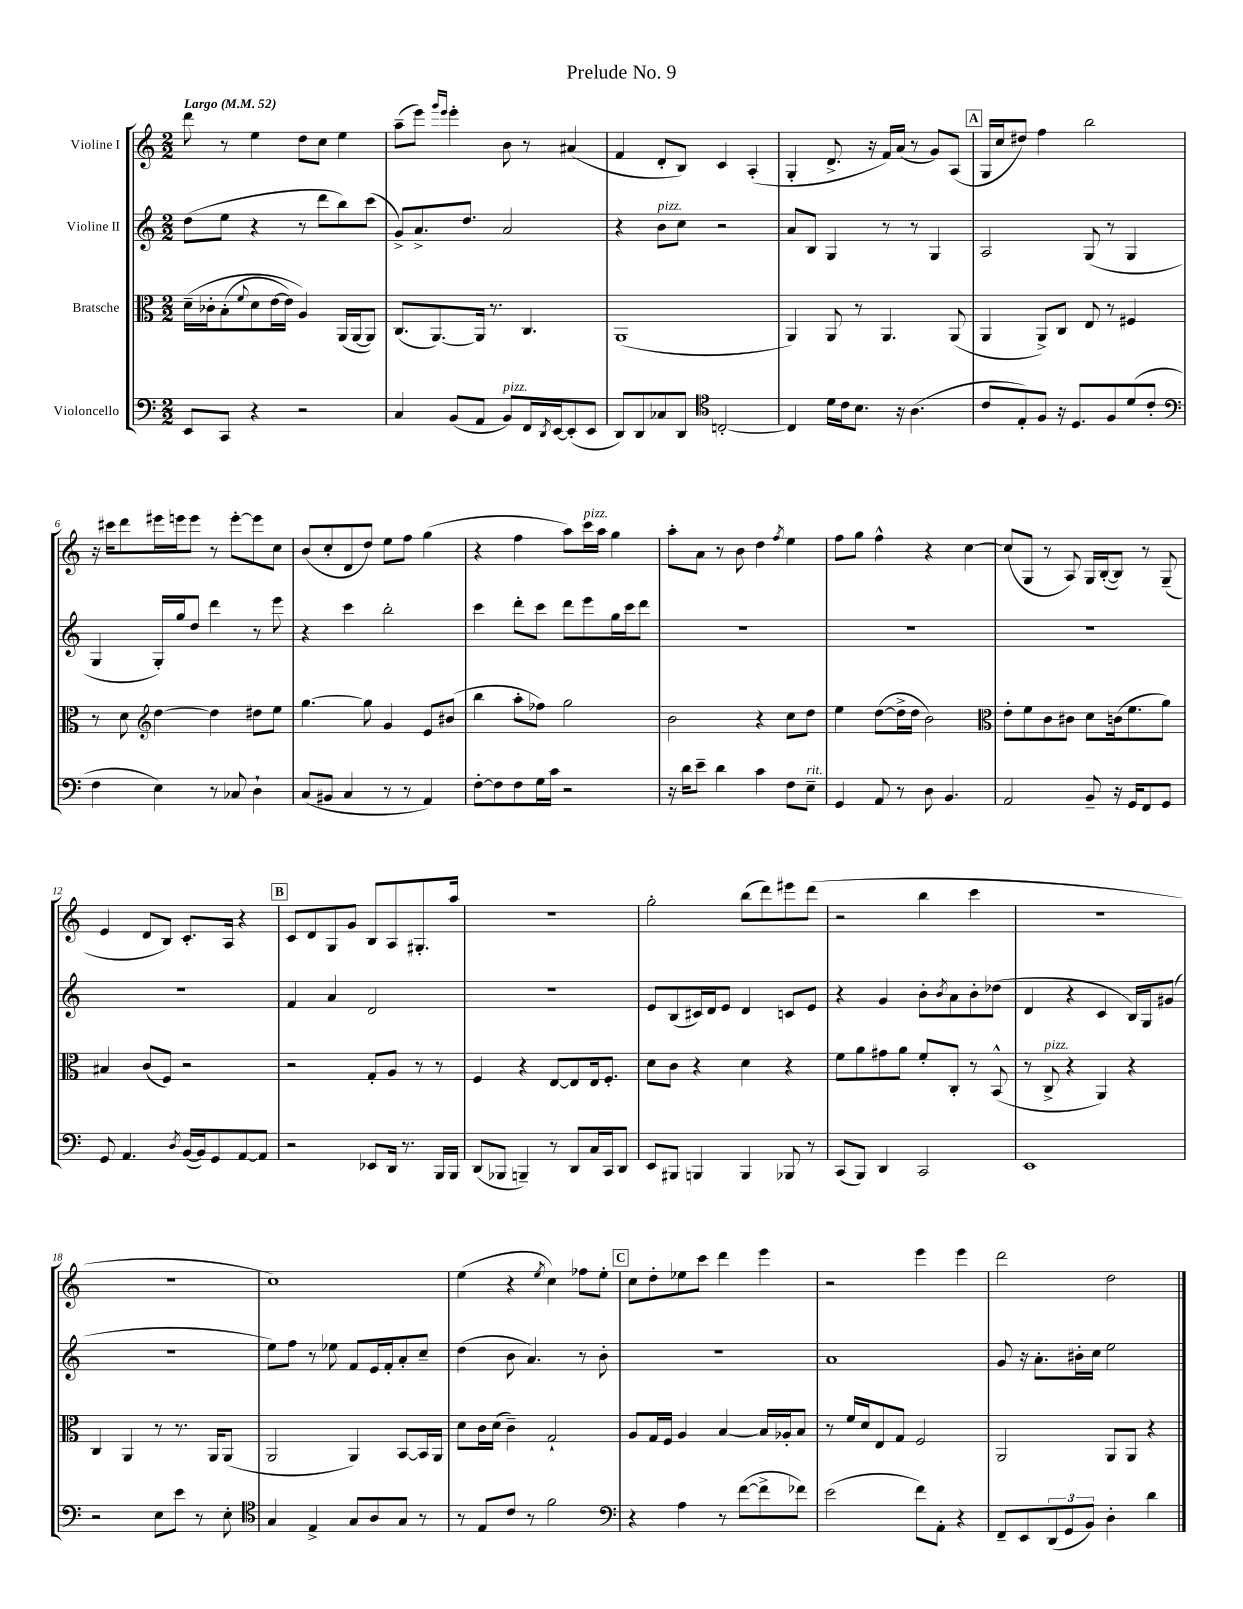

**kern	**kern	**kern	**kern
*staff4	*staff3	*staff2	*staff1
*clefF4	*clefC3	*clefG2	*clefG2
*k[]	*k[]	*k[]	*k[]
*M2/2	*M2/2	*M2/2	*M2/2
*MM52	*MM52	*MM52	*MM52
8EE	&(16d~	(8dd	8ddd
.	16c-'	.	.
8CC	(8B'	8ee	8r
.	8qqf	.	.
4r	8d	4r	4ee
.	[16e	.	.
.	16e])	.	.
2r	4A&)	8r	8dd
.	.	8ddd	8cc
.	(16AA	8bb)	4ee
.	[16AA	.	.
.	8AA])	(8ccc	.
=	=	=	=
4C	(8.C	8g^)	(8aa~
.	.	8.a^	8eee)
.	[8.AA)	.	.
.	.	.	16qqggg
.	.	.	16qqeee
(8BB	.	.	4eee'
.	.	8.dd	.
8AA	16AA]	.	.
.	8.r	.	.
8BB)	.	2a	8b
16FF	4.C	.	8r
8qDD	.	.	.
[16EE	.	.	.
(8EE']	.	.	(4a#
8EE	.	.	.
=	=	=	=
8DD)	(1AA	4r	4f
8DD	.	.	.
8C-	.	8b	8d'
8DD	.	8cc	8B)
*clefC4	*	*	*
[2C'	.	2r	4c
.	.	.	(4A'
=	=	=	=
4C]	4AA)	8a	4G'
.	.	8B	.
16d	8AA	4G	8.d^
16c	.	.	.
8.B	8r	.	.
.	.	.	16r
.	4.AA	8r	16f)
16r	.	.	(16a
(4.A	.	8r	8r
.	.	4G	8g)
.	(8AA	.	(8A
=	=	=	=
8c	4AA	2A	16G
.	.	.	16cc
8E')	.	.	8dd#)
8F	8AA^)	.	4ff
16r	8C	.	.
8.D	.	.	.
.	8E	(8G	2bb
8F	8r	8r	.
(8d	4F#	4G	.
8c'	.	.	.
=	=	=	=
*clefF4	*	*	*
4F	8r	4G	16r
.	.	.	16ccc#
.	8d	.	8ddd
*	*clefG2	*	*
4E)	[4dd	16G')	16eee#
.	.	16gg	16eee
.	.	8dd	8eee
8r	4dd]	4ddd	8r
8C-	.	.	[8eee'
4D`	8dd#	8r	8eee]
.	8ee	8eee	8cc
=	=	=	=
(8C	[4.gg	4r	(8b
8BB#	.	.	8cc'
4C	.	4ccc	8d
.	8gg]	.	8dd)
8r	4g	2bb'	8ee
8r	.	.	8ff
4AA)	8e	.	(4gg
.	(8b#	.	.
=	=	=	=
[8F'	4bb	4ccc	4r
8F]	.	.	.
8F	8aa'	8ddd'	4ff
16G	8ff-)	8ccc	.
16c	.	.	.
2r	2gg	8ddd	8aa)
.	.	8eee	16ccc
.	.	.	16aa
.	.	16gg	4gg
.	.	16ccc	.
.	.	8ddd	.
=	=	=	=
16r	2b	1r	8aa'
16d	.	.	.
8e~	.	.	8a
4d	.	.	8r
.	.	.	8b
4c	4r	.	4dd
.	.	.	8qff
8F	8cc	.	4ee
8E~	8dd	.	.
=	=	=	=
4GG	4ee	1r	8ff
.	.	.	8gg
8AA	([8dd	.	4ff^^
8r	16dd^]	.	.
.	16dd	.	.
8D	2b)	.	4r
4.BB	.	.	.
.	.	.	[4cc
=	=	=	=
*	*clefC3	*	*
2AA	8e'	1r	(8cc]
.	8f	.	8G
.	8c	.	8r
.	8c#	.	8A)
8BB~	8d	.	16G
.	.	.	([16B'
16r	(16c	.	8B])
16GG	8.f	.	.
8FF	.	.	8r
8GG	8a)	.	(8G~
=	=	=	=
8GG	4B#	1r	4e
4.AA	.	.	.
.	(8c	.	8d
.	8F)	.	8B)
8qD	.	.	.
([16BB	2r	.	8.c'
16BB])	.	.	.
8GG	.	.	.
.	.	.	16A
[8AA	.	.	4r
8AA]	.	.	.
=	=	=	=
2r	2r	4f	8c
.	.	.	8d
.	.	4a	8G
.	.	.	8g
8EE-	8G'	2d	8B
16DD	8A	.	8A
8.r	.	.	.
.	8r	.	8.G#'
16BBB	8r	.	.
16BBB	.	.	16aa
=	=	=	=
(8DD	4F	1r	1r
8BBB-	.	.	.
4BBB~)	4r	.	.
8r	[8E	.	.
8DD	8E]	.	.
16C	16E	.	.
16CC	8.F'	.	.
8DD	.	.	.
=	=	=	=
8EE	8d	8e	2gg'
8BBB#	8c	(8B	.
4BBB	4r	16c#)	.
.	.	16d	.
.	.	8e	.
4BBB	4d	4d	(8bb
.	.	.	8ddd)
8BBB-	4r	8c	8eee#
8r	.	8e	(8ddd
=	=	=	=
(8CC	8f	4r	2r
8BBB)	8a	.	.
4DD	8g#	4g	.
.	8a	.	.
2CC	8f'	8b'	4bb
.	.	8qb	.
.	8C'	8a	.
.	8r	8b'	4ccc
.	(8BB^^	(8dd-	.
=	=	=	=
1EE	8r	4d	1r
.	8C^	.	.
.	4r	4r	.
.	4AA)	4c	.
.	4r	16B)	.
.	.	16G	.
.	.	(8g#	.
=	=	=	=
2r	4C	1r	1r
.	4AA	.	.
8E	8r	.	.
8e	8.r	.	.
8r	.	.	.
.	16AA	.	.
8E'	(8AA	.	.
=	=	=	=
*clefC4	*	*	*
4G	2AA	8ee)	1cc)
.	.	8ff	.
4E^	.	8r	.
.	.	8ee-	.
8G	4AA)	8f	.
8A	.	16e	.
.	.	16f'	.
8G	[8BB	8a'	.
8r	16BB]	8cc~	.
.	16AA	.	.
=	=	=	=
8r	8d	(4dd	(4ee
8E	16c	.	.
.	(16d	.	.
8c	4c~)	8b	4r
8r	.	4.a)	.
.	.	.	8qee
2f	2G`	.	4cc)
.	.	8r	8ff-
.	.	8b'	8ee'
=	=	=	=
*clefF4	*	*	*
4r	8A	1r	8cc
.	16G	.	8dd'
.	16F	.	.
4A	4A	.	8ee-
.	.	.	8ccc
8r	[4B	.	4ddd
([8f	.	.	.
8f^]	16B]	.	4eee
.	16A-'	.	.
8f-)	8B	.	.
=	=	=	=
(2e	8r	1a	2r
.	16f	.	.
.	16d	.	.
.	8E	.	.
.	8G	.	.
8f)	2F	.	4eee
8AA'	.	.	.
4r	.	.	4eee
=	=	=	=
8FF~	2AA	8g	2ddd
8EE	.	16r	.
.	.	8.a'	.
(12DD	.	.	.
12GG	.	.	.
.	.	16b#'	.
12BB)	.	.	.
.	.	16cc	.
4D'	8AA	2ee	2dd
.	8AA	.	.
4d	4r	.	.
==	==	==	==
*-	*-	*-	*-
